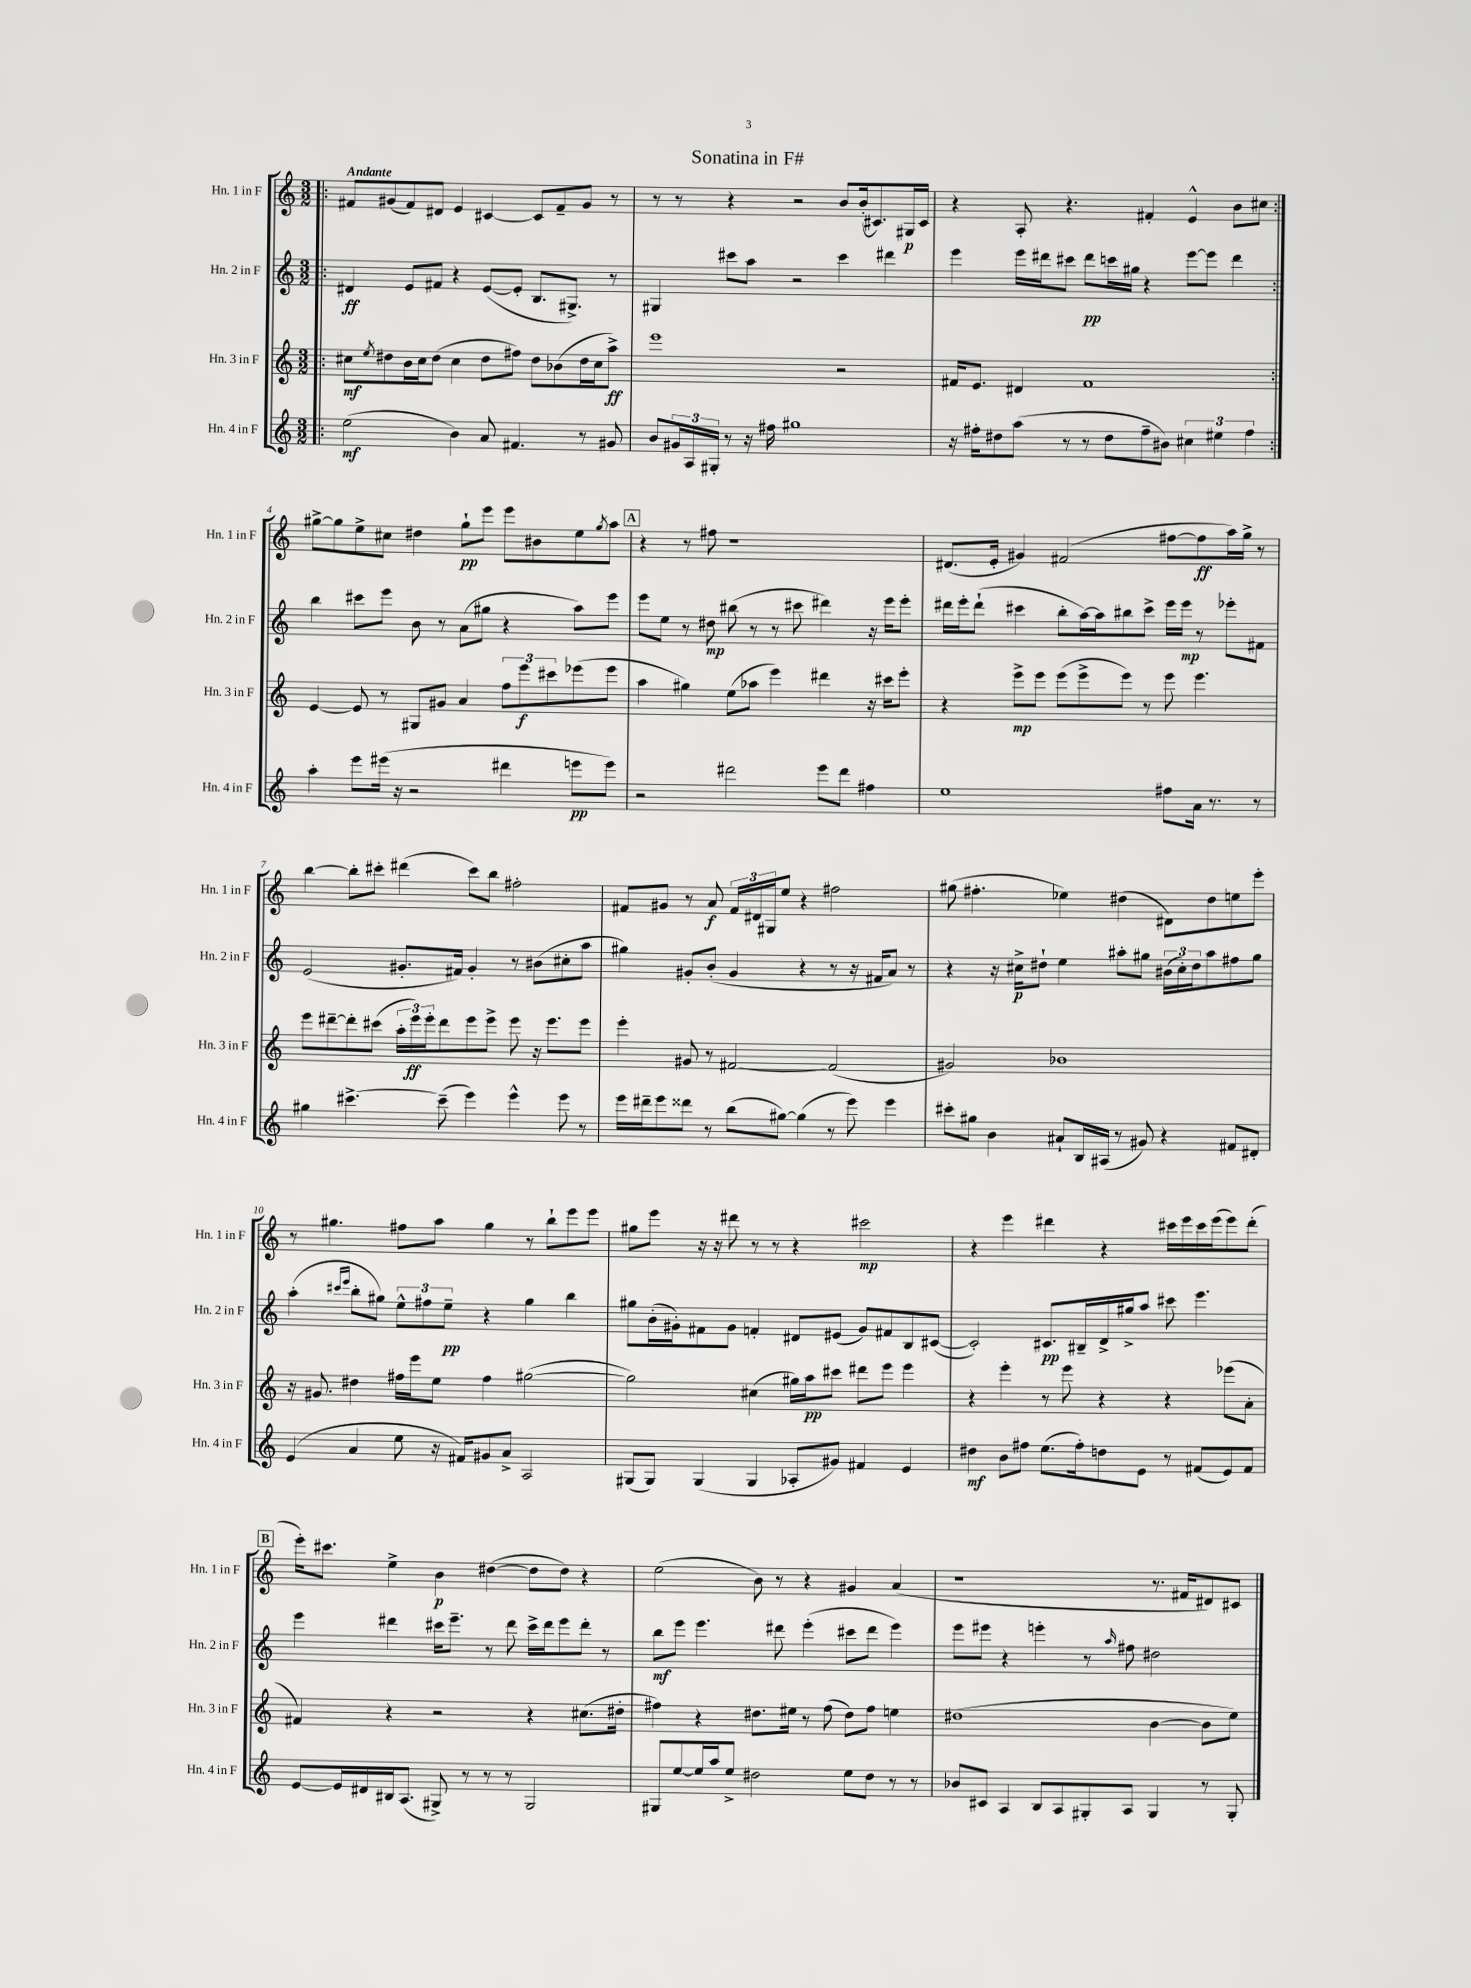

**kern	**dynam	**kern	**dynam	**kern	**dynam	**kern	**dynam
*part4	*part4	*part3	*part3	*part2	*part2	*part1	*part1
*staff4	*staff4	*staff3	*staff3	*staff2	*staff2	*staff1	*staff1
*I"Hn. 4 in F	*	*I"Hn. 3 in F	*	*I"Hn. 2 in F	*	*I"Hn. 1 in F	*
*I'Hn. 4 in F	*	*I'Hn. 3 in F	*	*I'Hn. 2 in F	*	*I'Hn. 1 in F	*
*clefG2	*	*clefG2	*	*clefG2	*	*clefG2	*
*k[]	*	*k[]	*	*k[]	*	*k[]	*
*M3/2	*	*M3/2	*	*M3/2	*	*M3/2	*
=1!|:	=1!|:	=1!|:	=1!|:	=1!|:	=1!|:	=1!|:	=1!|:
!	!	!	!	!	!	!LO:TX:a:B:t=Andante	!
(2ee\	mf	8cc#X\L	mf	4d#X/	ff	8f#X/L	.
.	.	8qee/	.	.	.	.	.
.	.	8dd#X\	.	.	.	(8g#X/	.
.	.	16b\L	.	8e/L	.	8f#/)	.
.	.	16cc#\J	.	.	.	.	.
.	.	(8dd#\J	.	8f#X/J	.	8d#X/J	.
4b\)	.	4cc#\	.	4r	.	4e/	.
8a/	.	8dd#\L	.	([8e/L	.	[4c#X/	.
4.f#X/	.	8ff#X\J)	.	8e'/J]	.	.	.
.	.	8dd#\L	.	8.B/L	.	8c#/L]	.
.	.	(8b-X\	.	.	.	8f#~/	.
.	.	.	.	8.G#X^/J)	.	.	.
8r	.	16dd#\L	.	.	.	8g#/J	.
.	.	16cc#\J	.	.	.	.	.
8g#X/	.	8aa^\J)	ff	8r	.	8r	.
=2	=2	=2	=2	=2	=2	=2	=2
8b/L	.	1eee	.	4G#X/	.	8r	.
24g#X/L	.	.	.	.	.	8r	.
24A/	.	.	.	.	.	.	.
24G#X'/JJ	.	.	.	.	.	.	.
8r	.	.	.	8ccc#X\L	.	4r	.
16r	.	.	.	8aa\J	.	.	.
16ff#X\	.	.	.	.	.	.	.
1gg#X	.	.	.	2r	.	2r	.
.	.	2r	.	4ccc#\	.	8b/L	.
.	.	.	.	.	.	(16b'/k	.
.	.	.	.	.	.	8.c#X/)	.
.	.	.	.	4ddd#X\	.	.	.
.	.	.	.	.	.	16G#X/L	p
.	.	.	.	.	.	16c#/JJ	.
=3	=3	=3	=3	=3	=3	=3	=3
16r	.	16f#X/KL	.	4eee\	.	4r	.
16ff#X'\KL	.	8.e/J	.	.	.	.	.
8dd#X\	.	.	.	.	.	.	.
(8aa\J	.	4d#X/	.	16eee\LL	.	8A'/	.
.	.	.	.	16ddd#X\J	.	.	.
8r	.	.	.	8ccc#X\J	.	4.r	.
8r	.	1f#	.	8ddd#\L	pp	.	.
8dd#\L	.	.	.	16cccn\L	.	.	.
.	.	.	.	16gg#X\JJ	.	.	.
8ff#~\	.	.	.	4r	.	4f#X'/	.
8b#X\J)	.	.	.	.	.	.	.
6cc#X\	.	.	.	[8eee\L	.	4e^^/	.
.	.	.	.	8eee\J]	.	.	.
6ee#X\	.	.	.	.	.	.	.
.	.	.	.	4ddd#\	.	8b\L	.
6ff#\	.	.	.	.	.	.	.
.	.	.	.	.	.	8cc#X\J	.
!!LO:LB:g=z
=4:|!	=4:|!	=4:|!	=4:|!	=4:|!	=4:|!	=4:|!	=4:|!
4aa'\	.	[4e/	.	4bb\	.	[8gg#X^\L	.
.	.	.	.	.	.	8gg#\]	.
8eee\L	.	8e/]	.	8ccc#X\L	.	8ee^\	.
(16eee#X\Jk	.	8r	.	8eee\J	.	8cc#X\J	.
16r	.	.	.	.	.	.	.
2r	.	8G#X/L	.	8b\	.	4dd#X\	.
.	.	8g#X/J	.	8r	.	.	.
.	.	4a/	.	(8a\L	.	8gg#`\L	pp
.	.	.	.	8gg#X\J	.	8eee\J	.
4ddd#X\	.	12ff\L	.	4r	.	8eee\L	.
.	.	12eee\	f	.	.	.	.
.	.	.	.	.	.	8b#X\	.
.	.	12ccc#X\	.	.	.	.	.
8eeen\L	pp	(8eee-X\	.	8aa\L)	.	8ee\	.
.	.	.	.	.	.	8qgg#/	.
8eee\J)	.	8eee-\J	.	8eee\J	.	8aa\J	.
!!LO:REH:place=s1:t=A
=5	=5	=5	=5	=5	=5	=5	=5
2r	.	4aa\	.	8eee\L	.	4r	.
.	.	.	.	8ee\J	.	.	.
.	.	4gg#X\)	.	8r	.	8r	.
.	.	.	.	8dd#X\	mp	8ff#X\	.
2ddd#X\	.	(8ee\L	.	(8bb#X\	.	1r	.
.	.	8aa-X\J	.	8r	.	.	.
.	.	4eee\)	.	8r	.	.	.
.	.	.	.	8ccc#X\	.	.	.
8eee\L	.	4ddd#X\	.	4ddd#X\)	.	.	.
8ddd#\J	.	.	.	.	.	.	.
4ff#X\	.	16r	.	16r	.	.	.
.	.	16ccc#X\KL	.	16eee\KL	.	.	.
.	.	8eee'\J	.	8eee'\J	.	.	.
=6	=6	=6	=6	=6	=6	=6	=6
1ee	.	4r	.	16ddd#X\LL	.	(8.d#X/L	.
.	.	.	.	16eee'\J	.	.	.
.	.	.	.	(8ddd#`\J	.	.	.
.	.	.	.	.	.	16e'/Jk	.
.	.	8eee^\L	mp	4ccc#X\	.	4g#X/)	.
.	.	8eee\J	.	.	.	.	.
.	.	(8eee\L	.	8bb'\L	.	(2f#X/	.
.	.	8eee^\	.	[16aa\L)	.	.	.
.	.	.	.	16aa\J]	.	.	.
.	.	8eee\J)	.	8bb#X\	.	.	.
.	.	8r	.	8ccc#^\J	.	.	.
8ff#X\L	.	8eee\	.	16eee\LL	.	[8ff#X\L	.
.	.	.	.	16eee\JJ	mp	.	.
16a\Jk	.	4.eee\	.	8r	.	8ff#\]	ff
8.r	.	.	.	.	.	.	.
.	.	.	.	8eee-X'\L	.	16aa\L)	.
.	.	.	.	.	.	16gg^\JJ	.
8r	.	.	.	8f#X\J	.	8r	.
!!LO:LB:g=z
=7	=7	=7	=7	=7	=7	=7	=7
4gg#X\	.	8eee\L	.	(2e/	.	[4bb\	.
.	.	[8ddd#X~\	.	.	.	.	.
[4.ccc#X^\	.	8ddd#'\]	.	.	.	8bb'\L]	.
.	.	(8ccc#X\J	.	.	.	8ccc#X'\J	.
.	.	24aa'\LL	.	8.g#X'/L	.	(4ddd#X\	.
.	.	24eee\)	ff	.	.	.	.
.	.	24eee'\J	.	.	.	.	.
(8ccc#~\]	.	8ddd#\	.	.	.	.	.
.	.	.	.	16f#X/Jk)	.	.	.
4eee\)	.	8eee\	.	4g#'/	.	8ccc#\L)	.
.	.	8eee^\J	.	.	.	8bb\J	.
4eee^^\	.	8eee\	.	8r	.	2ff#X'\	.
.	.	16r	.	(8b#X\L	.	.	.
.	.	8.eee\L	.	.	.	.	.
8eee\	.	.	.	8cc#X'\	.	.	.
8r	.	8eee\J	.	8aa\J	.	.	.
=8	=8	=8	=8	=8	=8	=8	=8
16eee\LL	.	4eee'\	.	4gg#X\)	.	8f#X/L	.
16ddd#X~\J	.	.	.	.	.	.	.
8eee\	.	.	.	.	.	8g#X/J	.
8ddd##X\J	.	8g#X/	.	8g#X'/L	.	8r	.
8r	.	8r	.	(8b'/J	.	8a/	f
(8bb\L	.	[2f#X/	.	4g#/	.	24f#/LL	.
.	.	.	.	.	.	24d#X/	.
.	.	.	.	.	.	24G#X/J	.
[8gg#X\J)	.	.	.	.	.	8ee/J	.
(4gg#\]	.	.	.	4r	.	4r	.
8r	.	(2f#/]	.	8r	.	2ff#X\	.
8eee\)	.	.	.	16r	.	.	.
.	.	.	.	16f#X/KL	.	.	.
4eee\	.	.	.	8a/J)	.	.	.
.	.	.	.	8r	.	.	.
=9	=9	=9	=9	=9	=9	=9	=9
8ccc#X'\L	.	2g#X/)	.	4r	.	(8gg#X\	.
8gg#X\J	.	.	.	.	.	4.ff#X'\	.
4b\	.	.	.	16r	.	.	.
.	.	.	.	16cc#X^\KL	p	.	.
.	.	.	.	8dd#X`\J	.	.	.
8a#X`/L	.	1b-X	.	4ee\	.	4ee-X\)	.
16B/L	.	.	.	.	.	.	.
(16A#X/JJ	.	.	.	.	.	.	.
8r	.	.	.	8aa#X'\L	.	(4dd#X\	.
8g#X/)	.	.	.	8gg#X\J	.	.	.
4r	.	.	.	(24b#X\LL	.	8d#X\L)	.
.	.	.	.	24cc#'\)	.	.	.
.	.	.	.	24dd#\J	.	.	.
.	.	.	.	8aa#\	.	8dd#\	.
8f#X/L	.	.	.	8ff#X\	.	8een\	.
8d#X'/J	.	.	.	8gg#\J	.	8eee'\J	.
!!LO:LB:g=z
=10	=10	=10	=10	=10	=10	=10	=10
(4e/	.	16r	.	(4aa'\	.	8r	.
.	.	8.g#X/	.	.	.	.	.
.	.	.	.	.	.	4.gg#X\	.
.	.	.	.	16qqccc#X/LL	.	.	.
.	.	.	.	16qqeee/JJ	.	.	.
4a/	.	4dd#X\	.	8bb'\L	.	.	.
.	.	.	.	8gg#X\J)	.	.	.
8ee\	.	16ff#X\LL	.	12ee^^\L	.	8ff#X\L	.
.	.	16eee\J	.	.	.	.	.
.	.	.	.	12ff#X\	.	.	.
16r	.	8ee\J	.	.	.	8aa\J	.
.	.	.	.	12ee~\J	pp	.	.
16f#X/KL)	.	.	.	.	.	.	.
8g#X/	.	4ff#\	.	4r	.	4gg#\	.
8a^/J	.	.	.	.	.	.	.
2A/	.	([2gg#X\	.	4gg#\	.	8r	.
.	.	.	.	.	.	8bb`\L	.
.	.	.	.	4bb\	.	8eee\	.
.	.	.	.	.	.	8eee\J	.
=11	=11	=11	=11	=11	=11	=11	=11
(8G#X/L	.	2gg#\])	.	8gg#X\L	.	8gg#X\L	.
8G#/J)	.	.	.	(16b'\L	.	8eee\J	.
.	.	.	.	16g#X'\J)	.	.	.
(4G#/	.	.	.	8f#X\	.	16r	.
.	.	.	.	.	.	16r	.
.	.	.	.	8g#\J	.	8ddd#X\	.
4G#/	.	(4cc#X\	.	4fn'/	.	8r	.
.	.	.	.	.	.	8r	.
8A-X'/L	.	16gg#X\LL)	.	8d#X/L	.	4r	.
.	.	16aa\J	pp	.	.	.	.
8g#X/J)	.	8ccc#X\J	.	(8e#X/J	.	.	.
4f#X/	.	8ddd#X\L	.	8g#/L)	.	2ccc#X\	mp
.	.	8eee\J	.	8f#X/	.	.	.
4e/	.	4eee\	.	8B/	.	.	.
.	.	.	.	([8c#X/J	.	.	.
=12	=12	=12	=12	=12	=12	=12	=12
4dd#X\	mf	4r	.	2c#'/])	.	4r	.
8b\L	.	4eee'\	.	.	.	4eee\	.
8ff#X\J	.	.	.	.	.	.	.
(8.ee\L	.	8r	.	8.c#X/L	pp	4ddd#X\	.
.	.	8eee\	.	.	.	.	.
16ff#'\k)	.	.	.	16B#X~/L	.	.	.
8ddn\	.	4r	.	16d^/	.	4r	.
.	.	.	.	16gg#X^/J	.	.	.
8e\J	.	.	.	8aa/J	.	.	.
8r	.	4r	.	8ccc#X\	.	16ccc#X\LL	.
.	.	.	.	.	.	16eee\	.
(8f#X/L	.	.	.	4.eee\	.	16ccc#\	.
.	.	.	.	.	.	(16eee\J	.
8e/)	.	(8eee-X\L	.	.	.	8eee\)	.
8f#/J	.	8a'\J	.	.	.	(8ddd#'\J	.
!!LO:LB:g=z
!!LO:REH:place=s1:t=B
=13	=13	=13	=13	=13	=13	=13	=13
[8e/L	.	4f#X/)	.	4eee\	.	16eee'\KL)	.
.	.	.	.	.	.	8.ccc#X\J	.
16e/L]	.	.	.	.	.	.	.
16d#X/	.	.	.	.	.	.	.
16B#X/J	.	4r	.	4ddd#X\	.	4ee^\	.
(8.A/J	.	.	.	.	.	.	.
8G#X^/)	.	2r	.	16ccc#X\KL	.	4b\	p
.	.	.	.	8.eee~\J	.	.	.
8r	.	.	.	.	.	.	.
8r	.	.	.	8r	.	([4dd#X\	.
8r	.	.	.	8ddd#\	.	.	.
2G#/	.	4r	.	16ccc#^\LL	.	8dd#\L]	.
.	.	.	.	16ddd#\J	.	.	.
.	.	.	.	8eee\	.	8dd#\J)	.
.	.	(8.cc#X\L	.	8ddd#'\J	.	4r	.
.	.	.	.	8r	.	.	.
.	.	16dd#X'\Jk	.	.	.	.	.
=14	=14	=14	=14	=14	=14	=14	=14
8G#X/L	.	4ff#X\)	.	8bb\L	mf	(2ee\	.
[8ee/	.	.	.	8eee\J	.	.	.
16ee/L]	.	4r	.	4.eee\	.	.	.
16aa/J	.	.	.	.	.	.	.
8ee^/J	.	.	.	.	.	.	.
2dd#X\	.	8.dd#X\L	.	.	.	8b\)	.
.	.	.	.	8ddd#X\	.	8r	.
.	.	16ee#X\Jk	.	.	.	.	.
.	.	8r	.	(4eee'\	.	4r	.
.	.	(8ff#\	.	.	.	.	.
8ee\L	.	8dd#\L)	.	8ccc#X\L	.	4g#X/	.
8dd#\J	.	8ff#\J	.	8ddd#\J	.	.	.
8r	.	4een\	.	4eee\)	.	(4a/	.
8r	.	.	.	.	.	.	.
=15	=15	=15	=15	=15	=15	=15	=15
8b-X/L	.	(1dd#X	.	8eee\L	.	1r	.
8c#X/J	.	.	.	8eee#X\J	.	.	.
4A/	.	.	.	4r	.	.	.
8B/L	.	.	.	4eeen'\	.	.	.
8A/	.	.	.	.	.	.	.
8G#X'/	.	.	.	8r	.	.	.
.	.	.	.	16qqaa/	.	.	.
8A/J	.	.	.	8ff#X\	.	.	.
4G#/	.	[4b\	.	2dd#X\	.	8.r	.
.	.	.	.	.	.	16f#X/KL	.
8r	.	8b\L]	.	.	.	8d#X/)	.
8G#'/	.	8ee\J)	.	.	.	8c#X/J	.
==	==	==	==	==	==	==	==
*-	*-	*-	*-	*-	*-	*-	*-
